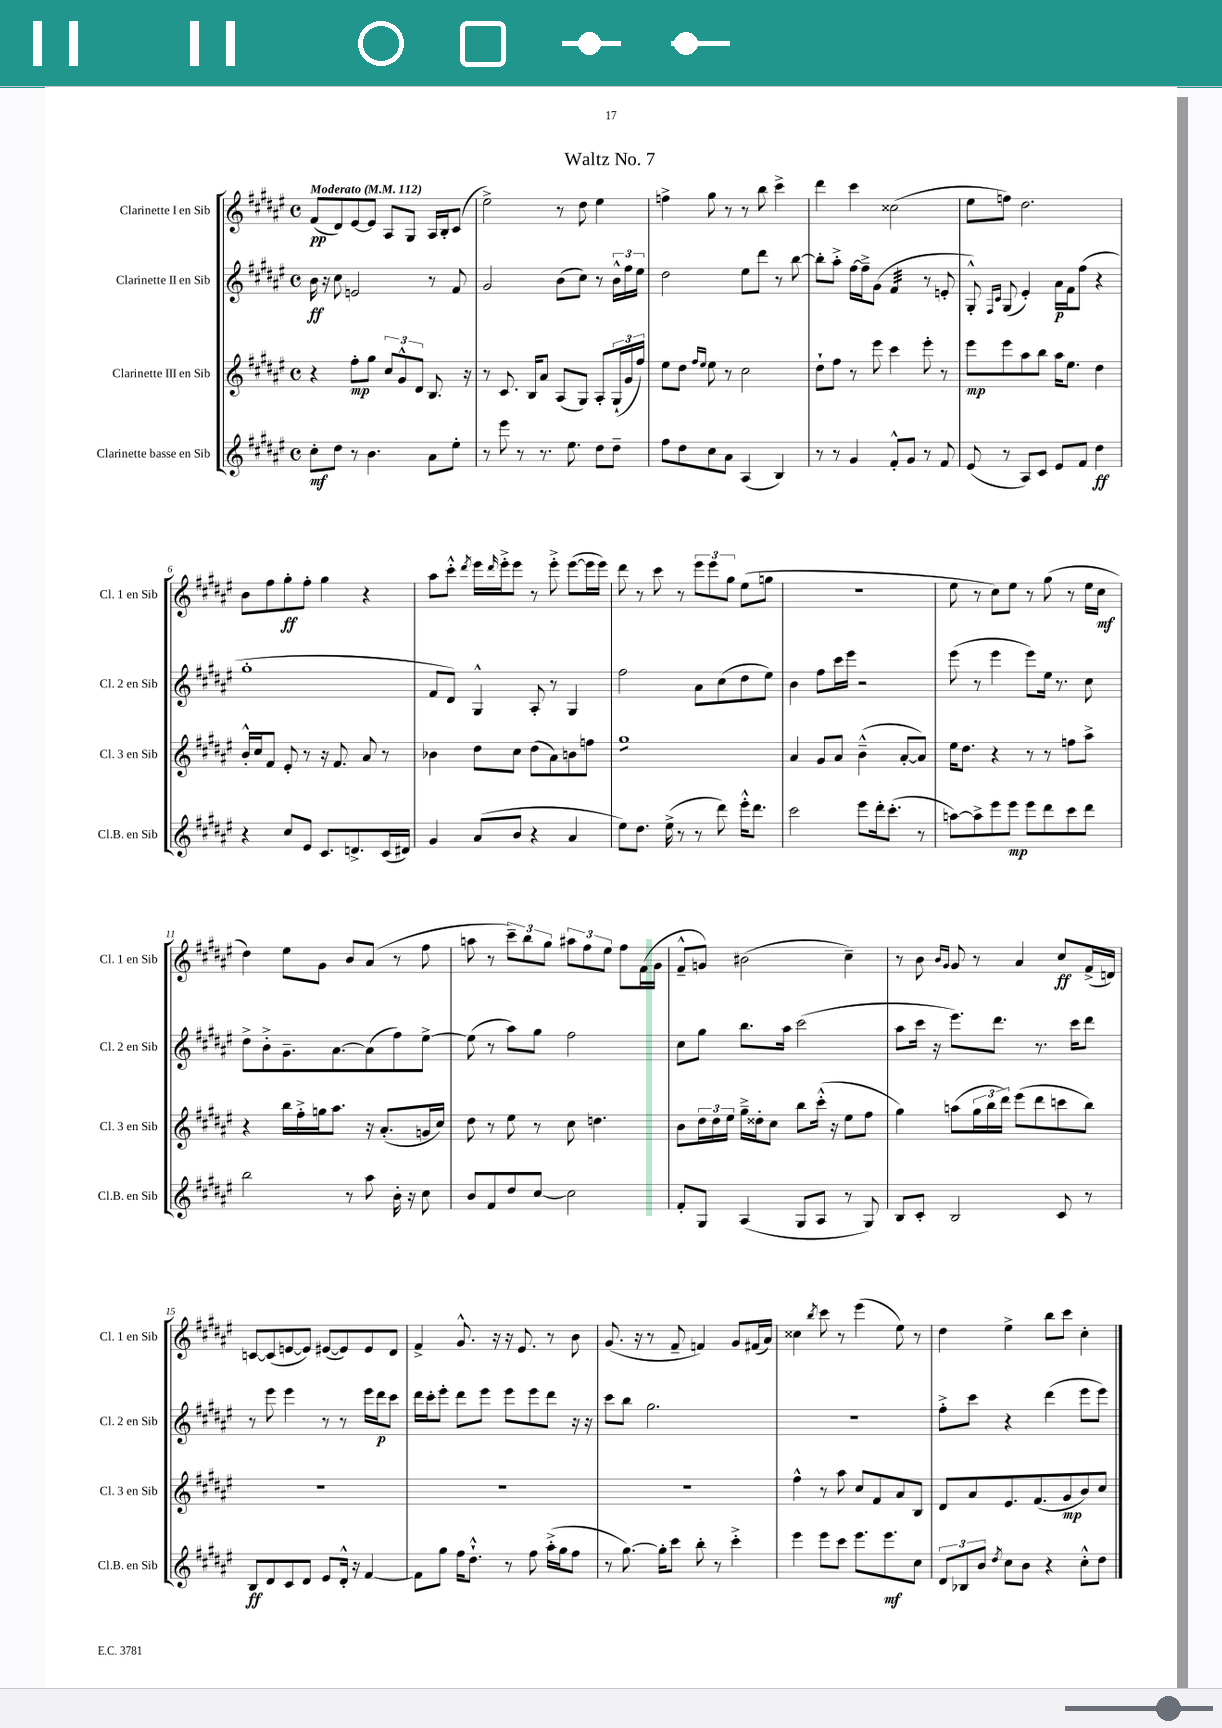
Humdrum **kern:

**kern	**dynam	**kern	**dynam	**kern	**dynam	**kern	**dynam
*part4	*part4	*part3	*part3	*part2	*part2	*part1	*part1
*staff4	*staff4	*staff3	*staff3	*staff2	*staff2	*staff1	*staff1
*I"Clarinette basse en Sib	*	*I"Clarinette III en Sib	*	*I"Clarinette II en Sib	*	*I"Clarinette I en Sib	*
*I'Cl.B. en Sib	*	*I'Cl. 3 en Sib	*	*I'Cl. 2 en Sib	*	*I'Cl. 1 en Sib	*
*clefG2	*	*clefG2	*	*clefG2	*	*clefG2	*
*k[f#c#g#d#a#e#]	*	*k[f#c#g#d#a#e#]	*	*k[f#c#g#d#a#e#]	*	*k[f#c#g#d#a#e#]	*
*M4/4	*	*M4/4	*	*M4/4	*	*M4/4	*
*met(c)	*	*met(c)	*	*met(c)	*	*met(c)	*
*MM112	*	*MM112	*	*MM112	*	*MM112	*
=1	=1	=1	=1	=1	=1	=1	=1
!	!	!	!	!	!	!LO:TX:a:B:t=Moderato	!
8cc#'\L	mf	4r	.	16b\	ff	(8f#/L	pp
.	.	.	.	16r	.	.	.
8dd#\J	.	.	.	8cc#\	.	8d#/)	.
8r	.	8ff#'\L	mp	2en/	.	[8e#/	.
4.b\	.	8gg#\J	.	.	.	8e#/J]	.
.	.	12cc#/L	.	.	.	8A#/L	.
.	.	12g#^^/	.	.	.	.	.
.	.	.	.	.	.	8G#/J	.
.	.	12d#/J	.	.	.	.	.
8a#\L	.	8.B/	.	8r	.	16A#/LL	.
.	.	.	.	.	.	16B'/J	.
8ee#'\J	.	.	.	8f#/	.	(8c#/J	.
.	.	16r	.	.	.	.	.
=2	=2	=2	=2	=2	=2	=2	=2
8r	.	8r	.	2g#/	.	2ee#^\)	.
8eee#\	.	8.c#/	.	.	.	.	.
8r	.	.	.	.	.	.	.
.	.	16B/KL	.	.	.	.	.
8.r	.	8a#/J	.	.	.	.	.
.	.	(8A#/L	.	(8b\L	.	8r	.
8.ee#\	.	.	.	.	.	.	.
.	.	8G#/J)	.	8cc#\J)	.	8dd#\	.
8dd#\L	.	8A#'/L	.	8r	.	4ee#\	.
8dd#~\J	.	(24G#`/L	.	24b^^\LL	.	.	.
.	.	24g#/	.	24ff#\	.	.	.
.	.	24ff#/JJ)	.	24ee#\JJ	.	.	.
=3	=3	=3	=3	=3	=3	=3	=3
8ff#\L	.	8ee#\L	.	2dd#\	.	4ffn^\	.
8dd#\	.	8dd#\J	.	.	.	.	.
.	.	16qqff#/LL	.	.	.	.	.
.	.	16qqee#/JJ	.	.	.	.	.
8cc#\	.	8ee#\	.	.	.	8gg#\	.
8a#\J	.	8r	.	.	.	8r	.
(4A#/	.	2cc#\	.	8ee#\L	.	8r	.
.	.	.	.	8ddd#\J	.	8bb\	.
4B/)	.	.	.	8r	.	4ccc#^\	.
.	.	.	.	[8bb\	.	.	.
=4	=4	=4	=4	=4	=4	=4	=4
8r	.	8dd#`\L	.	8bb'\L]	.	4ddd#\	.
8r	.	8ff#\J	.	8aa#'^\J	.	.	.
4g#/	.	8r	.	[16ff#\LL	.	4ccc#\	.
.	.	.	.	16ff#~^\J]	.	.	.
.	.	8eee#\	.	(8g#\J	.	.	.
*	*	*	*	*tremolo	*	*	*
8f#'^^/L	.	4ccc#\	.	32f#/LLL	.	(2cc##X\	.
.	.	.	.	32f#/	.	.	.
.	.	.	.	32f#/	.	.	.
.	.	.	.	32f#/	.	.	.
8g#/J	.	.	.	32f#/	.	.	.
.	.	.	.	32f#/	.	.	.
.	.	.	.	32f#/	.	.	.
.	.	.	.	32f#/JJJ	.	.	.
*	*	*	*	*Xtremolo	*	*	*
8r	.	8eee#'\	.	8r	.	.	.
8f#/	.	8r	.	8en'/	.	.	.
=5	=5	=5	=5	=5	=5	=5	=5
(8e#/	.	8eee#\L	mp	8G#'^^/)	.	8ee#\L	.
.	.	.	.	16qqF#/LL	.	.	.
.	.	.	.	16qqc#/JJ	.	.	.
8r	.	8eee#\	.	(8G#/	.	8ffn\J)	.
8A#/L)	.	8aa#\	.	4e#'/)	.	2.dd#\	.
8c#/J	.	8bb\J	.	.	.	.	.
8e#/L	.	16aa#\KL	.	16a#\LL	p	.	.
.	.	8.ee#\J	.	16f#\J	.	.	.
8f#/J	.	.	.	(8ff#\J	.	.	.
4dd#\	ff	4dd#\	.	4r	.	.	.
!!LO:LB:g=z
=6	=6	=6	=6	=6	=6	=6	=6
4r	.	16b'^^/LL	.	1gg#'	.	8b\L	.
.	.	16cc#/J	.	.	.	.	.
.	.	8f#/J	.	.	.	8ff#\	.
8cc#/L	.	8e#'/	.	.	.	8gg#'\	ff
8e#/J	.	8r	.	.	.	8ff#'\J	.
8.c#/L	.	16r	.	.	.	4gg#\	.
.	.	8.f#/	.	.	.	.	.
8.dn^/	.	.	.	.	.	.	.
.	.	8a#/	.	.	.	4r	.
(16c#/L	.	8r	.	.	.	.	.
16d#X/JJ)	.	.	.	.	.	.	.
=7	=7	=7	=7	=7	=7	=7	=7
4g#/	.	4b-X\	.	8f#/L	.	8aa#\L	.
.	.	.	.	8d#/J)	.	8ccc#'^^\J	.
.	.	.	.	.	.	8qddd#/	.
(8a#/L	.	8dd#\L	.	4G#^^/	.	16eee#\LL	.
.	.	.	.	.	.	16qqddd#/	.
.	.	.	.	.	.	16eee#'^\J	.
8b/J	.	8cc#\J	.	.	.	8eee#\J	.
4r	.	(8dd#\L	.	8A#'/	.	8r	.
.	.	8a#\)	.	8r	.	8eee#'^\	.
4a#/	.	8bn\	.	4G#/	.	([8eee#\L	.
.	.	8ffn\J	.	.	.	16eee#\L]	.
.	.	.	.	.	.	16eee#\JJ)	.
=8	=8	=8	=8	=8	=8	=8	=8
*	*	*tremolo	*	*	*	*	*
8ee#\L)	.	8gg#L	.	2ff#\	.	8ddd#\	.
8.dd#\J	.	8gg#	.	.	.	8r	.
.	.	8gg#	.	.	.	8ccc#\	.
(16ee#^\	.	.	.	.	.	.	.
8r	.	8gg#	.	.	.	8r	.
8r	.	8gg#	.	8a#\L	.	12eee#\L	.
.	.	.	.	.	.	12eee#\	.
8ddd#\)	.	8gg#	.	(8cc#\	.	.	.
.	.	.	.	.	.	12gg#\J	.
16eee#'^^\KL	.	8gg#	.	8dd#\	.	(8ee#\L	.
8.ddd#\J	.	.	.	.	.	.	.
.	.	8gg#J	.	8ee#\J)	.	8ggn\J	.
*	*	*Xtremolo	*	*	*	*	*
=9	=9	=9	=9	=9	=9	=9	=9
2ccc#\	.	4a#/	.	4b\	.	1r	.
.	.	8g#/L	.	8ff#\L	.	.	.
.	.	8a#/J	.	16ccc#\L	.	.	.
.	.	.	.	16eee#\JJ	.	.	.
8eee#\L	.	(4b~^^\	.	2r	.	.	.
16ddd#'\k	.	.	.	.	.	.	.
(8.ccc#'\J	.	.	.	.	.	.	.
.	.	[8a#'/L	.	.	.	.	.
8r	.	8a#/J])	.	.	.	.	.
=10	=10	=10	=10	=10	=10	=10	=10
[8aan\L)	.	16ee#\KL	.	(8eee#\	.	8ee#\	.
.	.	8.dd#\J	.	.	.	.	.
8aa^\]	.	.	.	8r	.	8r	.
8eee#\	.	4r	.	4eee#\	.	8cc#\L)	.
8eee#\J	mp	.	.	.	.	8ee#\J	.
8eee#\L	.	8r	.	8eee#\L)	.	8r	.
8ddd#\	.	8r	.	16ee#\Jk	.	(8gg#\	.
.	.	.	.	8.r	.	.	.
8ccc#\	.	8ffn\L	.	.	.	8r	.
8ddd#\J	.	8aa#^\J	.	8cc#\	.	16ee#\LL	.
.	.	.	.	.	.	16cc#\JJ	mf
!!LO:LB:g=z
=11	=11	=11	=11	=11	=11	=11	=11
2bb\	.	4r	.	8dd#^\L	.	4dd#\)	.
.	.	.	.	8b'^\	.	.	.
.	.	16bb\LL	.	8.g#~\	.	8ee#\L	.
.	.	16ff#'^\	.	.	.	.	.
.	.	16ggn\J	.	.	.	8g#\J	.
.	.	8.aa#\J	.	[8.a#\	.	.	.
8r	.	.	.	.	.	8b/L	.
8aa#\	.	16r	.	(8a#\]	.	(8a#/J	.
.	.	(8.a#'/L	.	.	.	.	.
16b'\	.	.	.	8ff#\)	.	8r	.
16r	.	.	.	.	.	.	.
8cc#\	.	16gn/L	.	[8ee#^\J	.	8ff#\	.
.	.	16cc#/JJ)	.	.	.	.	.
=12	=12	=12	=12	=12	=12	=12	=12
8b/L	.	8dd#\	.	(8ee#\]	.	8aan\	.
8f#/	.	8r	.	8r	.	8r	.
8dd#/	.	8ee#\	.	8aa#\L)	.	12ccc#~\L)	.
.	.	.	.	.	.	12bb\	.
[8cc#/J	.	8r	.	8gg#\J	.	.	.
.	.	.	.	.	.	12gg#\J	.
2cc#\]	.	8cc#\	.	2ff#\	.	12aa#X\L	.
.	.	.	.	.	.	12ff#\	.
.	.	4.ddn\	.	.	.	.	.
.	.	.	.	.	.	12ee#\J	.
.	.	.	.	.	.	8ff#\L	.
.	.	.	.	.	.	(16f#\L	.
.	.	.	.	.	.	16g#\JJ	.
=13	=13	=13	=13	=13	=13	=13	=13
8f#'/L	.	8b\L	.	8cc#\L	.	8f#~^^/L	.
8G#/J	.	24dd#\L	.	8gg#\J	.	8gn/J)	.
.	.	24dd#\	.	.	.	.	.
.	.	24ee#\JJ	.	.	.	.	.
(4A#/	.	16gg#~^\LL	.	8.bb\L	.	(2b#X\	.
.	.	16dd##X'\J	.	.	.	.	.
.	.	8cc#\J	.	.	.	.	.
.	.	.	.	16aa#\Jk	.	.	.
8G#/L	.	8bb\L	.	(2ccc#\	.	.	.
8A#/J	.	(16ccc#'^^\Jk	.	.	.	.	.
.	.	16r	.	.	.	.	.
8r	.	8ee#\L	.	.	.	4cc#~\)	.
8G#/)	.	8ff#\J	.	.	.	.	.
=14	=14	=14	=14	=14	=14	=14	=14
8B/L	.	4gg#\)	.	8aa#\L	.	8r	.
8c#'/J	.	.	.	16ccc#\Jk	.	8b\	.
.	.	.	.	16r	.	.	.
.	.	.	.	.	.	16qqb/LL	.
.	.	.	.	.	.	16qqg#/JJ	.
2B/	.	(8aan\L	.	8.eee#\L)	.	8g#/	.
.	.	24gg#\L	.	.	.	8r	.
.	.	24bb\	.	.	.	.	.
.	.	.	.	8.ddd#\J	.	.	.
.	.	24ddd#\JJ)	.	.	.	.	.
.	.	(8eee#\L	.	.	.	4a#/	.
.	.	8ddd#\	.	8.r	.	.	.
8c#/	.	8cccn\	.	.	.	8cc#/L	ff
.	.	.	.	16ccc#\KL	.	.	.
8r	.	8bb\J)	.	8ddd#\J	.	(16f#^/L	.
.	.	.	.	.	.	16dn/JJ)	.
!!LO:LB:g=z
=15	=15	=15	=15	=15	=15	=15	=15
8B/L	ff	1r	.	8r	.	[8cn/L	.
8d#/	.	.	.	8eee#\	.	(8c/]	.
8c#/	.	.	.	4eee#\	.	[8en/	.
8d#/J	.	.	.	.	.	8e/J])	.
8e#/L	.	.	.	8r	.	([8e#X/L	.
16d#'^^/Jk	.	.	.	8r	.	8e#/])	.
16r	.	.	.	.	.	.	.
[4f#/	.	.	.	16eee#\LL	.	8e#/	.
.	.	.	.	16ddd#\J	p	.	.
.	.	.	.	8ccc#\J	.	8d#/J	.
=16	=16	=16	=16	=16	=16	=16	=16
8f#\L]	.	1r	.	16ddd#\LL	.	4f#^/	.
.	.	.	.	16ccc#'\J	.	.	.
8gg#\J	.	.	.	8eee#'\J	.	.	.
16ff#\KL	.	.	.	8ddd#\L	.	8.g#^^/	.
8.dd#`^^\J	.	.	.	.	.	.	.
.	.	.	.	8eee#\J	.	.	.
.	.	.	.	.	.	16r	.
8r	.	.	.	8eee#\L	.	16r	.
.	.	.	.	.	.	8.e#/	.
8ff#\	.	.	.	8eee#\	.	.	.
(16aa#'^\LL	.	.	.	8ddd#\J	.	8r	.
16gg#\J	.	.	.	.	.	.	.
8ff#\J	.	.	.	16r	.	8b\	.
.	.	.	.	16r	.	.	.
=17	=17	=17	=17	=17	=17	=17	=17
8r	.	1r	.	8ccc#\L	.	(8.g#/	.
[8.gg#\)	.	.	.	8bb\J	.	.	.
.	.	.	.	.	.	16r	.
.	.	.	.	2.gg#\	.	8r	.
16gg#'\KL]	.	.	.	.	.	.	.
8ccc#\J	.	.	.	.	.	8f#~/	.
8bb'\	.	.	.	.	.	4fn/)	.
8r	.	.	.	.	.	.	.
4ccc#'^\	.	.	.	.	.	8g#/L	.
.	.	.	.	.	.	(16f#X/L	.
.	.	.	.	.	.	16a#/JJ)	.
=18	=18	=18	=18	=18	=18	=18	=18
4eee#\	.	4ff#^^\	.	1r	.	4cc##X\	.
.	.	.	.	.	.	8qbb/	.
8eee#\L	.	8r	.	.	.	8ccc#\	.
8ccc#\J	.	8aa#\	.	.	.	8r	.
8.eee#\L	.	8cc#/L	.	.	.	(4eee#\	.
.	.	8f#/	.	.	.	.	.
8.eee#\	mf	.	.	.	.	.	.
.	.	8a#/	.	.	.	8ee#\)	.
8cc#\J	.	8B/J	.	.	.	8r	.
=19	=19	=19	=19	=19	=19	=19	=19
12d#/L	.	8d#/L	.	8ff#'^\L	.	4dd#\	.
12B-X/	.	.	.	.	.	.	.
.	.	8a#/	.	8ccc#\J	.	.	.
12b/J	.	.	.	.	.	.	.
8qdd#/	.	.	.	.	.	.	.
8cc#\L	.	8.e#/	.	4r	.	4ee#^\	.
8b\J	.	.	.	.	.	.	.
.	.	(8.f#/	.	.	.	.	.
4r	.	.	.	(4ddd#\	.	8bb\L	.
.	.	8g#/	mp	.	.	8ccc#\J	.
8cc#'^^\L	.	8b/)	.	8eee#\L	.	4cc#'\	.
8dd#\J	.	8cc#/J	.	8eee#\J)	.	.	.
==	==	==	==	==	==	==	==
*-	*-	*-	*-	*-	*-	*-	*-
